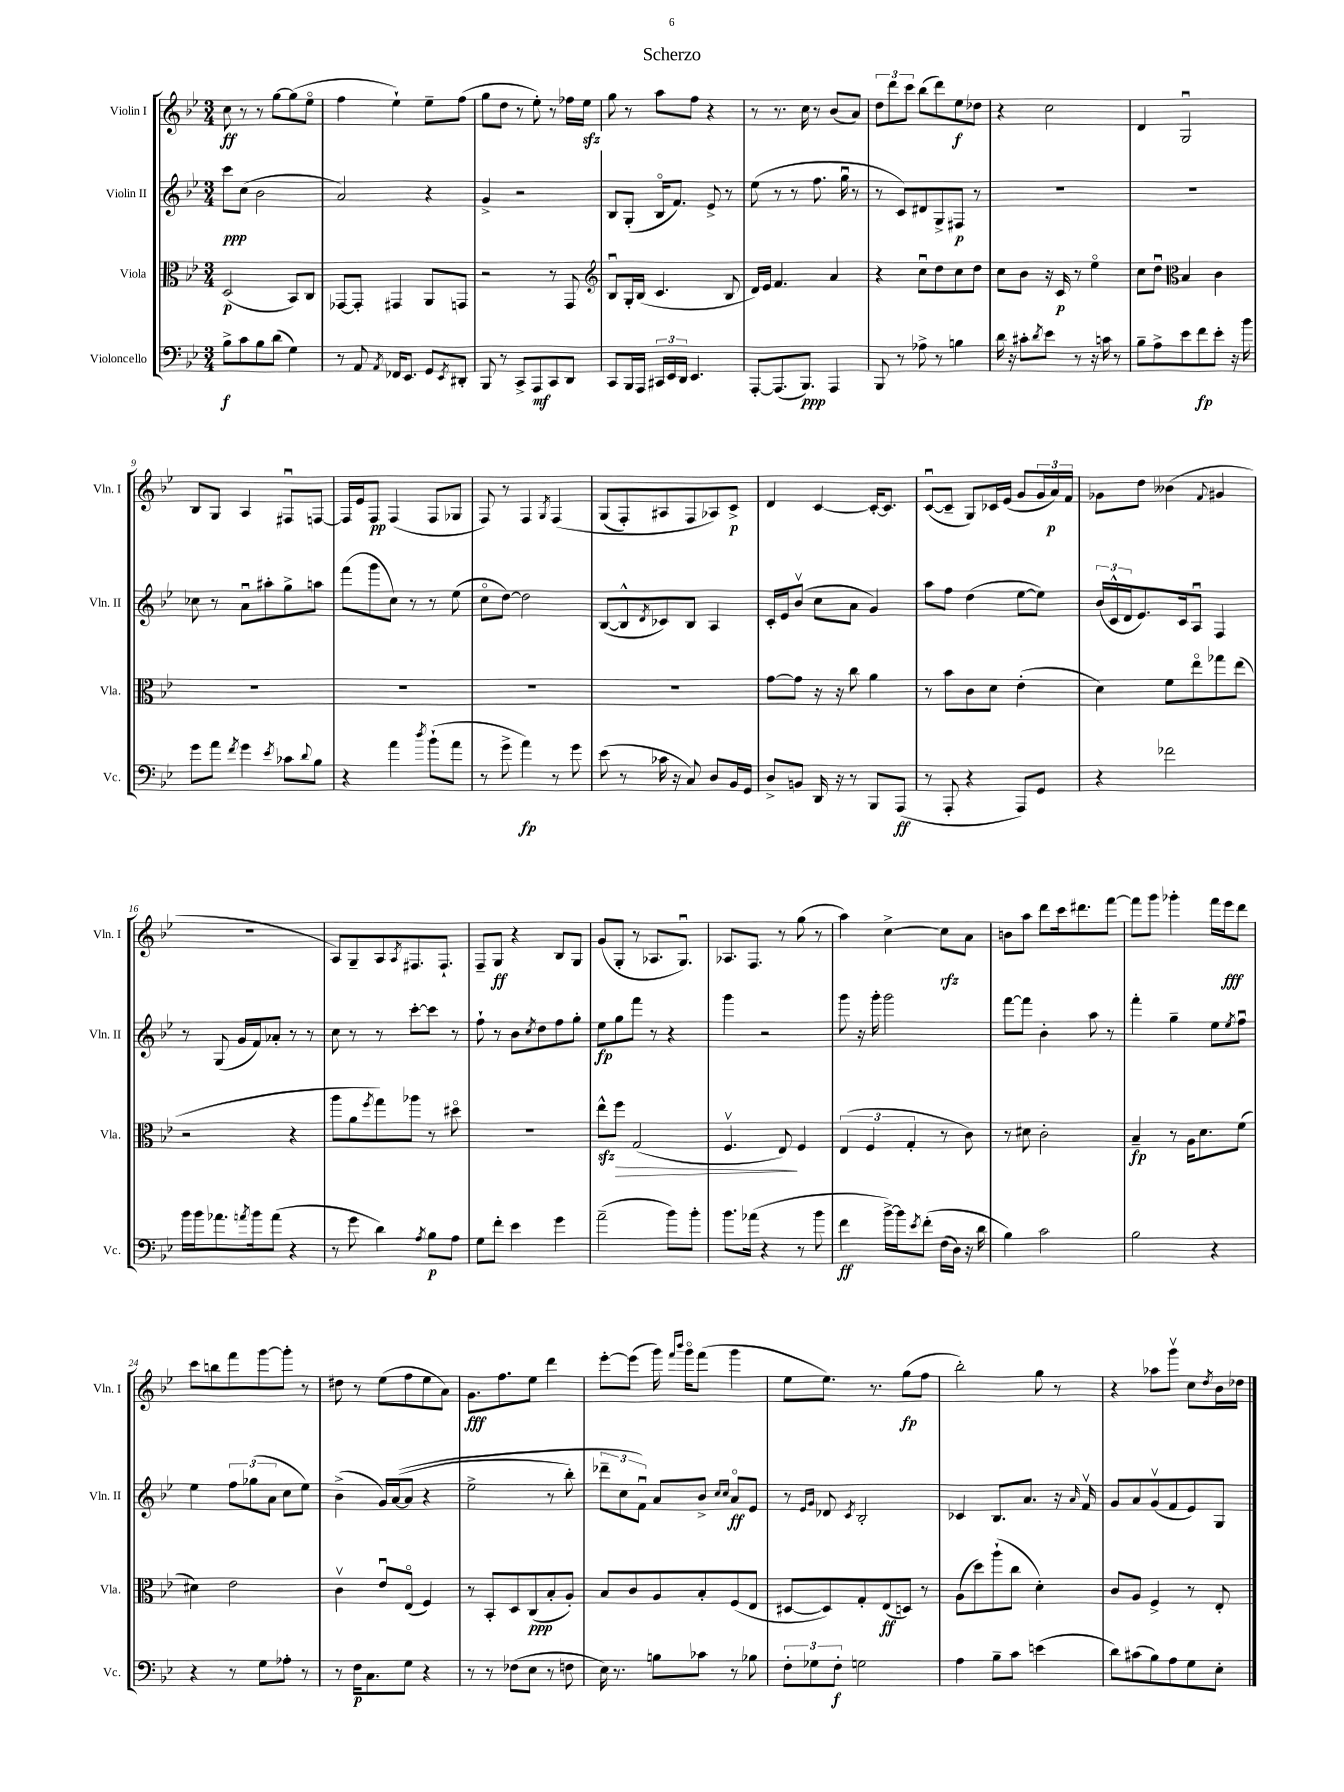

**kern	**dynam	**kern	**dynam	**kern	**dynam	**kern	**dynam
*part4	*part4	*part3	*part3	*part2	*part2	*part1	*part1
*staff4	*staff4	*staff3	*staff3	*staff2	*staff2	*staff1	*staff1
*I"Violoncello	*	*I"Viola	*	*I"Violin II	*	*I"Violin I	*
*I'Vc.	*	*I'Vla.	*	*I'Vln. II	*	*I'Vln. I	*
*clefF4	*	*clefC3	*	*clefG2	*	*clefG2	*
*k[b-e-]	*	*k[b-e-]	*	*k[b-e-]	*	*k[b-e-]	*
*M3/4	*	*M3/4	*	*M3/4	*	*M3/4	*
=1	=1	=1	=1	=1	=1	=1	=1
8B-^\L	f	(2D/	p	8ccc\L	ppp	8cc\	ff
8c\	.	.	.	(8cc\J	.	8r	.
8B-\	.	.	.	2b-\	.	8r	.
(8d\J	.	.	.	.	.	[8gg\L	.
4G\)	.	8BB-/L)	.	.	.	(8gg\]	.
.	.	8C/J	.	.	.	8ee-\J	.
=2	=2	=2	=2	=2	=2	=2	=2
8r	.	[8GG-X/L	.	2a/)	.	4ff\	.
8AA/	.	8GG-'/J]	.	.	.	.	.
8qAA/	.	.	.	.	.	.	.
16FF-X/KL	.	4GG#X/	.	.	.	4ee-`\)	.
8.EE-/J	.	.	.	.	.	.	.
8GG/L	.	8AA/L	.	4r	.	8ee-~\L	.
8qEE-/	.	.	.	.	.	.	.
8DD#X'/J	.	8GGn/J	.	.	.	(8ff\J	.
=3	=3	=3	=3	=3	=3	=3	=3
8BBB-/	.	2r	.	4g^/	.	8gg\L	.
8r	.	.	.	.	.	8dd\J	.
8CC^/L	.	.	.	2r	.	8r	.
8AAA/	mf	.	.	.	.	8ee-'\)	.
8CC/	.	8r	.	.	.	8r	.
8DD/J	.	8GG/	.	.	.	16ff-X\LL	.
.	.	.	.	.	.	16ee-zz\JJ	.
=4	=4	=4	=4	=4	=4	=4	=4
*	*	*clefG2	*	*	*	*	*
8CC/L	.	8B-u/L	.	8B-/L	.	8gg\	.
16BBB-/L	.	16G'/L	.	(8G'/J	.	8r	.
16AAA/JJ	.	(16B-/JJ	.	.	.	.	.
24CC#X/LL	.	4.c/	.	16B-/KL	.	8aa\L	.
24EE-/	.	.	.	.	.	.	.
.	.	.	.	8.f/J)	.	.	.
24DD/JJ	.	.	.	.	.	.	.
4.EE-/	.	.	.	.	.	8ff\J	.
.	.	.	.	8e-^/	.	4r	.
.	.	8B-/	.	8r	.	.	.
=5	=5	=5	=5	=5	=5	=5	=5
[8AAA'/L	.	16d/LL)	.	(8ee-\	.	8r	.
.	.	16e-/JJ	.	.	.	.	.
(8.AAA/]	.	4.f/	.	8r	.	8.r	.
.	.	.	.	8r	.	.	.
8.BBB-/J)	ppp	.	.	.	.	16cc\	.
.	.	.	.	8.ff\	.	8r	.
4AAA/	.	4a/	.	.	.	(8b-/L	.
.	.	.	.	16ggu\	.	.	.
.	.	.	.	8r	.	8a/J)	.
=6	=6	=6	=6	=6	=6	=6	=6
8BBB-/	.	4r	.	8r	.	12dd\L	.
.	.	.	.	.	.	12ddd\	.
8r	.	.	.	8c/L)	.	.	.
.	.	.	.	.	.	12ccc\J	.
8A-X^\	.	8ccu\L	.	8d#X/	.	(8bb-\L	.
8r	.	8dd\	.	8G^/	.	8ddd\)	.
4Bn\	.	8cc\	.	8F#X/J	p	8ee-\	f
.	.	8dd\J	.	8r	.	8dd-X\J	.
=7	=7	=7	=7	=7	=7	=7	=7
16d\	.	8cc\L	.	2.r	.	4r	.
16r	.	.	.	.	.	.	.
8c#X'\L	.	8b-\J	.	.	.	.	.
8qd/	.	.	.	.	.	.	.
8e-\J	.	16r	.	.	.	2cc\	.
.	.	16c/	p	.	.	.	.
8r	.	8r	.	.	.	.	.
16r	.	4ee-\	.	.	.	.	.
16cn\	.	.	.	.	.	.	.
8r	.	.	.	.	.	.	.
=8	=8	=8	=8	=8	=8	=8	=8
8B-~\L	.	8cc\L	.	2.r	.	4d/	.
8A^\	.	8ddu\J	.	.	.	.	.
*	*	*clefC3	*	*	*	*	*
8e-\	.	4B-/	.	.	.	2Gu/	.
8f\	fp	.	.	.	.	.	.
8e-'\J	.	4c\	.	.	.	.	.
16r	.	.	.	.	.	.	.
16b-\	.	.	.	.	.	.	.
!!LO:LB:g=z
=9	=9	=9	=9	=9	=9	=9	=9
8g\L	.	2.r	.	8cc-X\	.	8B-/L	.
8a\J	.	.	.	8r	.	8G/J	.
8qf/	.	.	.	.	.	.	.
4g\	.	.	.	8au\L	.	4A/	.
.	.	.	.	8aa#X'\	.	.	.
8qe-/	.	.	.	.	.	.	.
8c-X\L	.	.	.	8gg^\	.	8F#Xu/L	.
8qqd/	.	.	.	.	.	.	.
8B-\J	.	.	.	8aan\J	.	[8Fn/J	.
=10	=10	=10	=10	=10	=10	=10	=10
4r	.	2.r	.	(8fff\L	.	16F/LL]	.
.	.	.	.	.	.	16e-/J	.
.	.	.	.	8ggg\	.	8F/J	pp
4a\	.	.	.	8cc\J)	.	(4F/	.
.	.	.	.	8r	.	.	.
8qdd/	.	.	.	.	.	.	.
(8b-`\L	.	.	.	8r	.	8F/L	.
8a\J	.	.	.	(8ee-\	.	8G-X/J	.
=11	=11	=11	=11	=11	=11	=11	=11
8r	.	2.r	.	8cc\L	.	8F/)	.
8g^\	.	.	.	[8dd\J)	.	8r	.
4a\)	fp	.	.	2dd\]	.	4F/	.
.	.	.	.	.	.	8qG/	.
8r	.	.	.	.	.	(4F/	.
8g\	.	.	.	.	.	.	.
=12	=12	=12	=12	=12	=12	=12	=12
(8e-\	.	2.r	.	([8B-/L	.	(8G/L	.
8r	.	.	.	8B-^^/]	.	8F'/)	.
.	.	.	.	8qd/	.	.	.
16c-X\	.	.	.	8c-X/)	.	8A#X/	.
16r	.	.	.	.	.	.	.
8C/)	.	.	.	8B-/J	.	8F/	.
8D/L	.	.	.	4A/	.	8A-X/)	.
16BB-/L	.	.	.	.	.	8c^/J	p
16GG/JJ	.	.	.	.	.	.	.
=13	=13	=13	=13	=13	=13	=13	=13
8D^/L	.	[8g\L	.	16c'/LL	.	4d/	.
.	.	.	.	16e-/J	.	.	.
8BBn/J	.	8g\J]	.	(8b-v/J	.	.	.
16DD/	.	16r	.	8cc\L	.	[4c/	.
16r	.	16r	.	.	.	.	.
8r	.	8cc\	.	8a\J	.	.	.
8BBB-/L	.	4a\	.	4g/)	.	16c'/KL_	.
.	.	.	.	.	.	8.c/J]	.
(8AAA/J	ff	.	.	.	.	.	.
=14	=14	=14	=14	=14	=14	=14	=14
8r	.	8r	.	8aa\L	.	([8cu/L	.
8AAA'/	.	8b-\L	.	8ff\J	.	8c~/J]	.
4r	.	8c\	.	(4dd\	.	8G/L)	.
.	.	8d\J	.	.	.	16c-X/L	.
.	.	.	.	.	.	(16e-/JJ	.
8AAA/L)	.	(4e-'\	.	[8ee-\L	.	8g/L	.
8GG/J	.	.	.	8ee-\J])	.	24g/L	.
.	.	.	.	.	.	24a/)	p
.	.	.	.	.	.	24f/JJ	.
=15	=15	=15	=15	=15	=15	=15	=15
4r	.	4d\)	.	(24b-/LL	.	8g-X\L	.
.	.	.	.	24c^^/	.	.	.
.	.	.	.	24d/J	.	.	.
.	.	.	.	8.e-/)	.	8dd\J	.
2f-X\	.	8f\L	.	.	.	(4b--X\	.
.	.	.	.	16c/k	.	.	.
.	.	8ee-\	.	8Au/J	.	.	.
.	.	.	.	.	.	8qqf/	.
.	.	8gg-X\	.	4F/	.	4g#X/	.
.	.	(8ee-\J	.	.	.	.	.
!!LO:LB:g=z
=16	=16	=16	=16	=16	=16	=16	=16
16b-\LL	.	2r	.	8r	.	2.r	.
16b-\J	.	.	.	.	.	.	.
8.a-X\	.	.	.	(8G/	.	.	.
.	.	.	.	16g/LL	.	.	.
8qan/	.	.	.	.	.	.	.
16b-\k	.	.	.	16f/J)	.	.	.
(8a\J	.	.	.	8a-X'/J	.	.	.
4r	.	4r	.	8r	.	.	.
.	.	.	.	8r	.	.	.
=17	=17	=17	=17	=17	=17	=17	=17
8r	.	8aa\L	.	8cc\	.	8A/L)	.
8g\	.	8a\	.	8r	.	8G~/	.
.	.	8qff/	.	.	.	.	.
4d\)	.	8gg\)	.	8r	.	8A/	.
.	.	.	.	.	.	8qA/	.
.	.	8aa-X\J	.	[8ccc'\L	.	8.F#X/	.
8qA/	.	.	.	.	.	.	.
8B-\L	p	8r	.	8ccc\J]	.	.	.
.	.	.	.	.	.	8.F#`/J	.
8A\J	.	8dd#X\	.	8r	.	.	.
=18	=18	=18	=18	=18	=18	=18	=18
8G\L	.	2.r	.	8ff`\	.	8F~/L	.
8f'\J	.	.	.	8r	.	8G/J	ff
4e-\	.	.	.	8b-\L	.	4r	.
.	.	.	.	8qcc/	.	.	.
.	.	.	.	8dd\	.	.	.
4g\	.	.	.	8ff\	.	8B-/L	.
.	.	.	.	8gg'\J	.	8G/J	.
=19	=19	=19	=19	=19	=19	=19	=19
(2a~\	.	8ee-zz^^\L	.	8ee-\L	fp	(8g/L	.
!	!	!	!LO:HP:b	!	!	!	!
.	.	8ff\J	>	8gg\	.	8G'/J	.
.	.	(2G/	.	8fff\J	.	8r	.
.	.	.	.	8r	.	8.A-X/L	.
8b-\L)	.	.	.	4r	.	.	.
.	.	.	.	.	.	8.Gu/J)	.
8b-'\J	.	.	.	.	.	.	.
=20	=20	=20	=20	=20	=20	=20	=20
8.b-\L	.	4.Fv/	.	4ggg\	.	8.A-X/L	.
(16a-X\Jk	.	.	.	.	.	8.F/J	.
4r	.	.	.	2r	.	.	.
.	.	8E-/)	.	.	.	8r	.
8r	.	4F/	]	.	.	(8gg\	.
8b-\	.	.	.	.	.	8r	.
=21	=21	=21	=21	=21	=21	=21	=21
4f\	ff	(6E-/	.	8ggg\	.	4aa\)	.
.	.	.	.	16r	.	.	.
.	.	6F/	.	.	.	.	.
.	.	.	.	16ggg'\	.	.	.
[16b-^\LL)	.	.	.	2ggg\	.	[4cc^\	.
16b-\J]	.	.	.	.	.	.	.
.	.	6G'/	.	.	.	.	.
8qe-/	.	.	.	.	.	.	.
(8f'\J	.	.	.	.	.	.	.
(16F\LL	.	8r	.	.	.	8cc\L]	rfz
16D\JJ)	.	.	.	.	.	.	.
16r	.	8c\)	.	.	.	8a\J	.
16d\	.	.	.	.	.	.	.
=22	=22	=22	=22	=22	=22	=22	=22
4B-\)	.	8r	.	[8fff\L	.	8bn\L	.
.	.	8d#X\	.	8fff\J]	.	8aa\J	.
2c\	.	2c'\	.	4b-'\	.	8ddd\L	.
.	.	.	.	.	.	16ccc\k	.
.	.	.	.	.	.	8.ddd#X\	.
.	.	.	.	8aa\	.	.	.
.	.	.	.	8r	.	[8fff\J	.
=23	=23	=23	=23	=23	=23	=23	=23
2B-\	.	4B-~/	fp	4fff'\	.	8fff\L]	.
.	.	.	.	.	.	8ggg\J	.
.	.	8r	.	4gg~\	.	4ggg-X'\	.
.	.	16A\KL	.	.	.	.	.
.	.	8.d\	.	.	.	.	.
4r	.	.	.	8ee-\L	.	16fff\LL	.
.	.	.	.	.	.	16eee-\J	fff
.	.	.	.	8qee-/	.	.	.
.	.	(8f\J	.	8ffu\J	.	8ddd\J	.
!!LO:LB:g=z
=24	=24	=24	=24	=24	=24	=24	=24
4r	.	4d#X\)	.	4ee-\	.	8ccc\L	.
.	.	.	.	.	.	8bbn\	.
8r	.	2e-\	.	12ff\L	.	8fff\	.
.	.	.	.	(12gg-X\	.	.	.
8G\L	.	.	.	.	.	[8ggg\	.
.	.	.	.	12a\J	.	.	.
8A-X'\J	.	.	.	8cc\L	.	8ggg'\J]	.
8r	.	.	.	8ee-\J)	.	8r	.
=25	=25	=25	=25	=25	=25	=25	=25
8r	.	4cv\	.	(4b-^\	.	8dd#X\	.
16F\KL	p	.	.	.	.	8r	.
8.C\	.	.	.	.	.	.	.
.	.	8e-u/L	.	16g/LL)	.	(8ee-\L	.
.	.	.	.	(([16a/J	.	.	.
8G\J	.	(8E-/J	.	8a/J]	.	8ff\	.
4r	.	4F/)	.	4r	.	8ee-\	.
.	.	.	.	.	.	8a\J)	.
=26	=26	=26	=26	=26	=26	=26	=26
8r	.	8r	.	2ee-^\	.	8.g\L	fff
8r	.	8BB-'/L	.	.	.	.	.
.	.	.	.	.	.	8.ff\	.
(8F-X\L	.	8D/	.	.	.	.	.
8E-\J	.	(8C/	ppp	.	.	8ee-\J	.
8r	.	8B-'/	.	8r	.	4ddd\	.
8Fn\	.	8A'/J)	.	8bb-'\)	.	.	.
=27	=27	=27	=27	=27	=27	=27	=27
16E-\)	.	8B-/L	.	12ddd-X~\L	.	[8eee-'\L	.
8.r	.	.	.	.	.	.	.
.	.	.	.	12cc\	.	.	.
.	.	8c/	.	.	.	(8eee-\J]	.
.	.	.	.	12fu\J)	.	.	.
8Bn\L	.	8A/	.	8a/L	.	16ggg\)	.
.	.	.	.	.	.	16qqfff/LL	.
.	.	.	.	.	.	16qqbbb-/JJ	.
.	.	.	.	.	.	16ggg\KL	.
8c-X\J	.	8B-'/	.	8b-^/J	.	(8fff\J	.
.	.	.	.	16qqcc/LL	.	.	.
.	.	.	.	16qqcc/JJ	.	.	.
8r	.	(8F/	.	8a/L	ff	4ggg\	.
8B-X\	.	8E-/J	.	8e-/J	.	.	.
=28	=28	=28	=28	=28	=28	=28	=28
12F'\L	.	[8D#X/L	.	8r	.	8ee-\L	.
12G-X\	.	.	.	.	.	.	.
.	.	.	.	16qqe-/LL	.	.	.
.	.	.	.	16qqg/JJ	.	.	.
.	.	8D#/])	.	8d-X/	.	8.ee-\J)	.
12F'\J	f	.	.	.	.	.	.
.	.	.	.	8qc/	.	.	.
2Gn\	.	8G'/	.	2B-'/	.	.	.
.	.	.	.	.	.	8.r	.
.	.	(8E-/	ff	.	.	.	.
.	.	8Dn/J)	.	.	.	(8gg\L	fp
.	.	8r	.	.	.	8ff\J	.
=29	=29	=29	=29	=29	=29	=29	=29
4A\	.	(8A\L	.	4c-X/	.	2bb-'\)	.
.	.	8dd\)	.	.	.	.	.
8B-~\L	.	(8aa`\	.	8.B-/L	.	.	.
8c\J	.	8cc\J	.	.	.	.	.
.	.	.	.	8.a/J	.	.	.
(4en\	.	4d'\)	.	.	.	8gg\	.
.	.	.	.	16r	.	8r	.
.	.	.	.	16qqa/	.	.	.
.	.	.	.	16fv/	.	.	.
=30	=30	=30	=30	=30	=30	=30	=30
8d\L)	.	8c/L	.	8g/L	.	4r	.
(8c#X\	.	8A/J	.	8a/	.	.	.
8B-\)	.	4F^/	.	(8gv/	.	8aa-X\L	.
8A\	.	.	.	8f/	.	8gggv\J	.
8G\	.	8r	.	8e-/)	.	8cc\L	.
.	.	.	.	.	.	8qdd/	.
8E-'\J	.	8E-'/	.	8G/J	.	16b-\L	.
.	.	.	.	.	.	16dd-X\JJ	.
==	==	==	==	==	==	==	==
*-	*-	*-	*-	*-	*-	*-	*-
